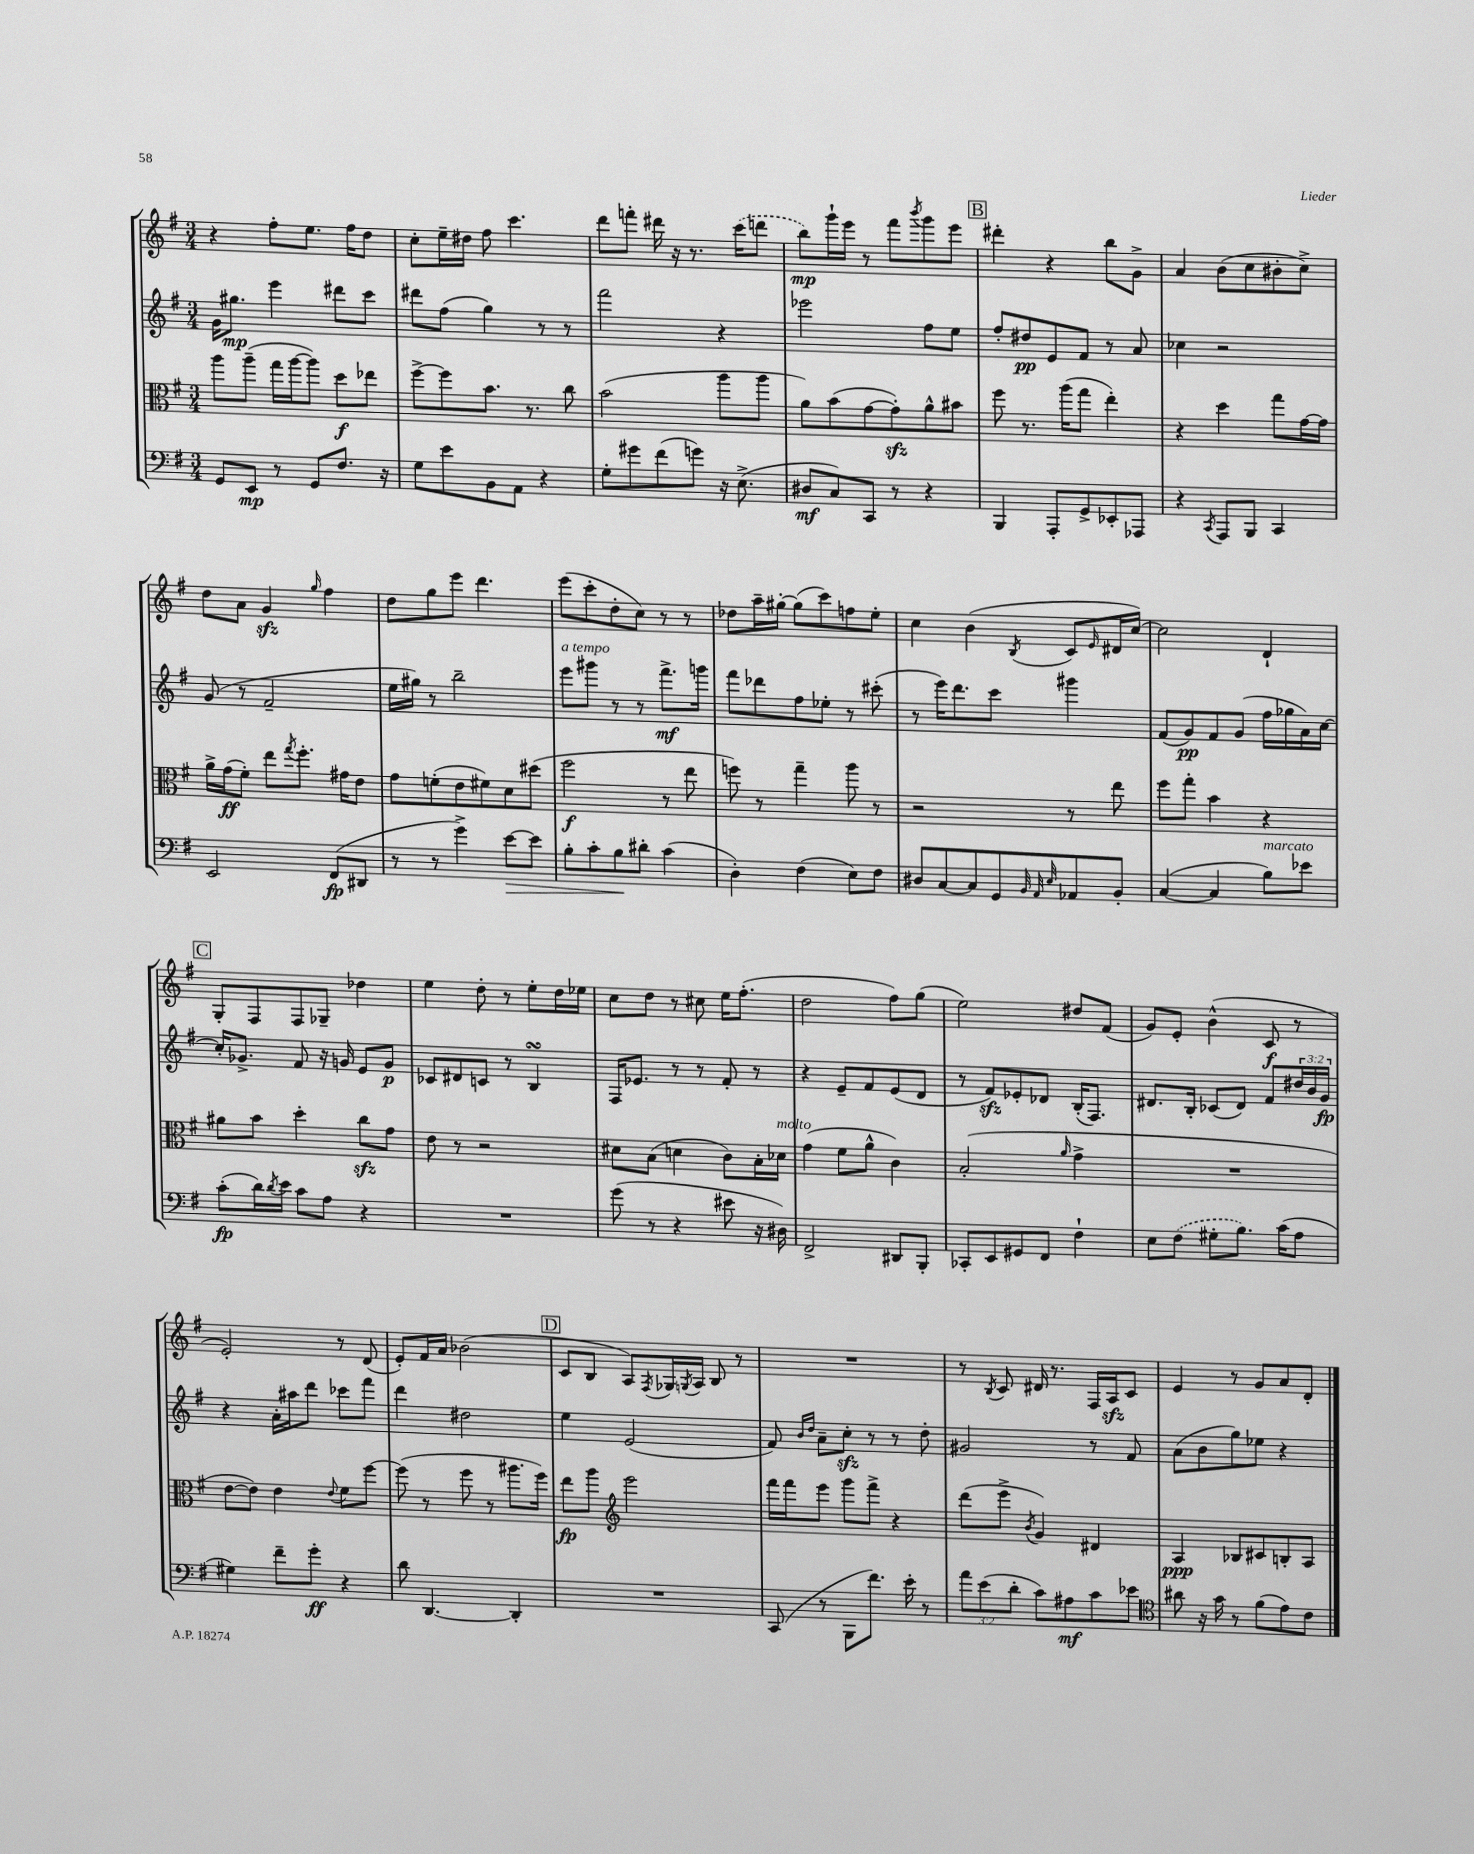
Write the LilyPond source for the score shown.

<<
\new StaffGroup <<
\new Staff = "s0" {
    \clef treble \key g \major \numericTimeSignature \time 3/4
    r4 fis''8-. e''8. fis''16 d''8 |
    c''8-. e''16-- dis''16 fis''8 c'''4. |
    d'''8 f'''8-. dis'''16 r16 r8. \once \slurDashed c'''16( d'''8 |
    b''8\mp) g'''16-! e'''16 r8 fis'''8 \acciaccatura { b'''8 } g'''8 e'''8 |
    \mark \markup { \box "B" } dis'''4-. r4 b''8 g'8-> |
    a'4 b'8( c''8 bis'8-. c''8->) |
    d''8 a'8 g'4\sfz \grace { g''16 } fis''4 |
    d''8 g''8 e'''8 d'''4. |
    e'''8( c'''8-. d''8-. c''8) r8 r8 |
    des''8 a''16-- gis''16~-. gis''8( c'''8) f''8 e''8-. |
    c''4 b'4( \acciaccatura { b8 } c'8 \grace { e'16 } dis'16 c''16~) |
    c''2 d'4-! |
    \mark \markup { \box "C" } g8-. fis8 fis8 ges8-- des''4 |
    e''4 d''8-. r8 e''8-. d''16 ees''16 |
    c''8 d''8 r8 cis''8 e''16 fis''8.-.( |
    d''2 fis''8) g''8( |
    e''2) dis''8 fis'8( |
    g'8) e'8-. b'4-^( c'8\f r8 |
    e'2-.) r8 d'8( |
    e'8-.) fis'16 a'16 bes'2( |
    \mark \markup { \box "D" } c'8 b8 a8) \acciaccatura { fis8 } ges16 \acciaccatura { g8 } a16 b8 r8 |
    R2. |
    r8 \acciaccatura { b8 } c'8 dis'16 r8. fis16 a16\sfz c'8 |
    e'4 r8 g'8 a'8 d'8-. \bar "|." |
}
\new Staff = "s1" {
    \clef treble \key g \major \numericTimeSignature \time 3/4 \override Staff.TupletNumber.text = #tuplet-number::calc-fraction-text
    g'16 gis''8.\mp e'''4 dis'''8 c'''8 |
    dis'''8 fis''8( g''4) r8 r8 |
    fis'''2 r4 |
    ees'''2 fis''8 e''8 |
    \mark \markup { \box "B" } fis''8-. dis''8\pp e'8 fis'8 r8 a'8 |
    ces''4 r2 |
    g'8( r8 fis'2-- |
    e''16 gis''16) r8 b''2-- |
    e'''8^\markup { \italic "a tempo" } gis'''8 r8 r8 fis'''8.->\mf g'''16 |
    fis'''8 des'''8 fis''8 ees''8-. r8 cis'''8-.( |
    r8 e'''16) d'''8. c'''8 gis'''4 |
    fis'8( g'8\pp) fis'8 g'8( fis''16 ges''16 a'16) c''16~ |
    \mark \markup { \box "C" } c''16-. ges'8.-> fis'8 r16 g'16 e'8 g'8\p |
    ces'8 dis'8 c'8 r8 b4\turn |
    fis16 ees'8. r8 r8 fis'8-. r8 |
    r4 e'8-- fis'8 e'8( d'8 |
    r8 fis'8\sfz) ees'8-. des'8 b16-.( fis8.) |
    dis'8. b16-. ces'8( dis'8) fis'8 \tuplet 3/2 { dis''16 b'16 g'16\fp } |
    r4 a'16-. ais''16 d'''8 ces'''8 fis'''8 |
    d'''4 dis''2 |
    \mark \markup { \box "D" } e''4 e'2( |
    fis'8) \grace { b'16 d''16 } a'8-- c''8-.\sfz r8 r8 d''8-. |
    gis'2 r8 fis'8 |
    a'8( b'8 g''8) ees''8 r4 \bar "|." |
}
\new Staff = "s2" {
    \clef alto \key g \major \numericTimeSignature \time 3/4
    a''8 a''8--( g''16 a''16~ a''8) d''8\f ees''8 |
    fis''8~-> fis''8 b'8. r8. c''8 |
    b'2( a''8 a''8 |
    a'8) b'8( g'8~ g'8-.\sfz) a'8-^ bis'8 |
    \mark \markup { \box "B" } fis''8 r8. a''16( g''8 e''4-.) |
    r4 d''4 g''8 g'16~ g'16 |
    a'16-> g'16\ff( fis'8-.) e''8 \acciaccatura { g''8 } fis''8.-. gis'16 e'8 |
    g'8 f'8-.( e'8 fis'8) d'8 dis''8( |
    fis''2\f r8 e''8 |
    f''8) r8 g''4-- a''8 r8 |
    r2 r8 e''8 |
    fis''8 g''8-. b'4 r4 |
    \mark \markup { \box "C" } ais'8 b'8 d''4-. c''8\sfz g'8 |
    e'8 r8 r2 |
    dis'8 b8( d'4 c'8) b16-. des'16^\markup { \italic "molto" } |
    g'4( fis'8 a'8-^ c'4) |
    b2-.( \grace { a'16 } g'4-> |
    R2. |
    e'8~ e'8) e'4 \appoggiatura { e'8 } fis'8 fis''8~ |
    fis''8( r8 fis''8 r8 ais''8. fis''16) |
    \mark \markup { \box "D" } e''8\fp a''8 \clef treble e'''2 |
    fis'''16 fis'''16 e'''8 g'''8 fis'''8-> r4 |
    d'''8( e'''8-> \acciaccatura { b'8 } g'4) dis'4 |
    a4\ppp bes8 cis'8 b8-. a8 \bar "|." |
}
\new Staff = "s3" {
    \clef bass \key g \major \numericTimeSignature \time 3/4 \override Staff.TupletNumber.text = #tuplet-number::calc-fraction-text
    g,8 e,8\mp r8 g,8 fis8. r16 |
    g8 e'8 b,8 a,8 r4 |
    g8-. gis'8 fis'8( g'8) r16 e8.->( |
    dis8\mf c8) c,8 r8 r4 |
    \mark \markup { \box "B" } b,,4 a,,8-. g,8-> ees,8-. aes,,8 |
    r4 \acciaccatura { c,8 } a,,8 b,,8 c,4 |
    e,2 fis,8\fp( dis,8 |
    r8 r8 g'4->) e'8~\> e'8 |
    b8-. c'8-. b8\! dis'8-. c'4( |
    d4-.) fis4( e8) fis8 |
    dis8 c8~ c8 g,8 \grace { b,32 a,32 e32 } aes,8 b,8-. |
    c4~( c4 b8^\markup { \italic "marcato" }) ees'8 |
    \mark \markup { \box "C" } c'8-.\fp( d'16) \acciaccatura { d'8 } e'16 c'8 a8 r4 |
    R2. |
    g'8( r8 r4 eis'8 r16 dis16) |
    fis,2-> dis,8 b,,8-. |
    ces,8-. e,8 gis,8 fis,8 fis4-! |
    e8 \once \slurDashed fis8( gis8-. b8.) c'16( a8 |
    gis4) fis'8-- g'8-.\ff r4 |
    d'8 d,4.~ d,4-. |
    \mark \markup { \box "D" } R2. |
    c,8( r8 b,,8 fis'8.) e'16-. r8 |
    \tuplet 3/2 { a'8 e'8( d'8-. } c'8) ais8\mf c'8 ees'8 |
    \clef tenor ais'8 r16 g'16 r8 fis'8( e'8) c'8 \bar "|." |
}
>>
>>
\layout { \context { \Score \remove "Bar_number_engraver" } }
